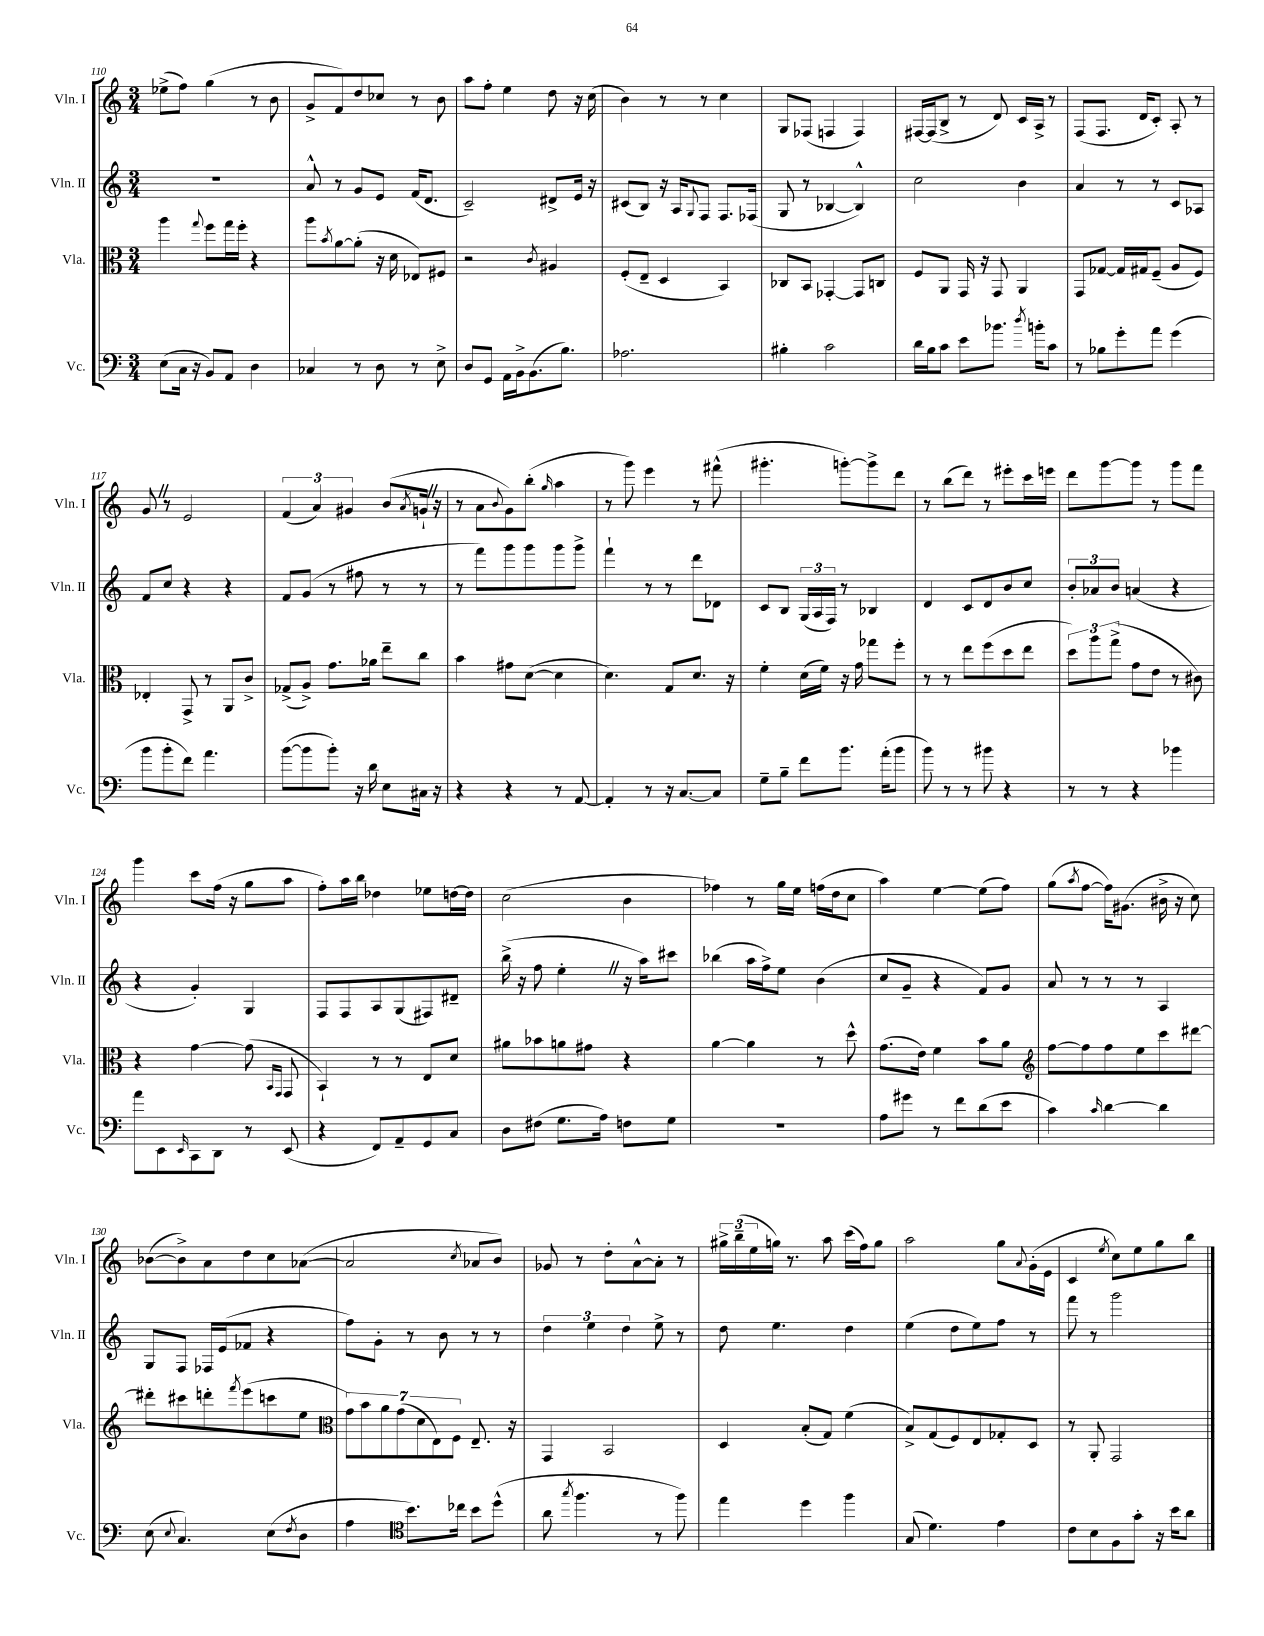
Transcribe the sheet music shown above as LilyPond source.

<<
\new StaffGroup <<
\new Staff = "s0" \with { instrumentName = "Vln. I" shortInstrumentName = "Vln. I" } {
    \clef treble \key c \major \numericTimeSignature \time 3/4
    ees''8->( f''8) g''4( r8 b'8 |
    g'8-> f'8) d''8 ces''8 r8 b'8 |
    a''8 f''8-. e''4 d''8 r16 c''16( |
    b'4) r8 r8 c''4 |
    g8 fes8( f4 f4) |
    fis16~ fis16( b8-> r8 d'8) c'16 a16-> r8 |
    f8( f8. d'16 c'8-.) a8-. r8 |
    g'8 \once \override BreathingSign.text = \markup { \musicglyph "scripts.caesura.straight" } \breathe r8 e'2 |
    \tuplet 3/2 { f'4( a'4) gis'4 } b'8( \acciaccatura { a'8 } g'16-! \once \override BreathingSign.text = \markup { \musicglyph "scripts.caesura.straight" } \breathe r16 |
    r8 a'8 \appoggiatura { b'8 } g'8) b''8-.( \grace { g''16 } a''4 |
    r8 g'''8) e'''4 r8 fis'''8-^( |
    gis'''4.-. g'''8~-.) g'''8-> d'''8 |
    r8 b''8( d'''8) r8 eis'''8-. c'''16 e'''16 |
    d'''8 g'''8~ g'''8 r8 g'''8 f'''8 |
    g'''4 c'''8 f''16( r16 g''8 a''8 |
    f''8-.) a''16 b''16 des''4 ees''8 d''16~ d''16 |
    c''2( b'4 |
    fes''4) r8 g''16 e''16 f''16( d''16 c''8 |
    a''4) e''4~ e''8( f''8) |
    g''8( \acciaccatura { a''8 } f''8~ f''16) gis'8.( bis'16-> r16 c''8) |
    bes'8~( bes'8->) a'8 d''8 c''8 aes'8~( |
    aes'2 \acciaccatura { c''8 } aes'8 b'8) |
    ges'8 r8 d''8-. a'8~-^ a'8-. r8 |
    \tuplet 3/2 { gis''16-> b''16--( e''16 } g''16) r8. a''8 c'''16( f''16) g''8 |
    a''2 g''8 \appoggiatura { a'8 } g'16-.( e'16 |
    c'4 \acciaccatura { e''8 } c''8) e''8 g''8 b''8 \bar "|." |
}
\new Staff = "s1" \with { instrumentName = "Vln. II" shortInstrumentName = "Vln. II" } {
    \clef treble \key c \major \numericTimeSignature \time 3/4
    R2. |
    a'8-^ r8 g'8 e'8 f'16( d'8. |
    c'2--) dis'8-> e'16 r16 |
    cis'8( b8) r16 a16 \appoggiatura { g8 } f8 f8. fes16( |
    g8 r8 bes4~ bes4-^) |
    c''2 b'4 |
    a'4 r8 r8 c'8 aes8 |
    f'8 c''8 r4 r4 |
    f'8 g'8( r8 fis''8 r8 r8 |
    r8 f'''8) g'''8 g'''8 g'''8 g'''8-> |
    f'''4-! r8 r8 d'''8 des'8 |
    c'8 b8 \tuplet 3/2 { g16( a16 f16) } r8 bes4 |
    d'4 c'8 d'8 b'8 c''8 |
    \tuplet 3/2 { b'8-. aes'8 b'8 } a'4( r4 |
    r4 g'4-.) g4 |
    f8 f8 a8 g8( fis8) dis'8-- |
    b''16->( r16 f''8 e''4-. \once \override BreathingSign.text = \markup { \musicglyph "scripts.caesura.straight" } \breathe r16 a''16) cis'''8 |
    bes''4( a''16 f''16->) e''8 b'4( |
    c''8 g'8-- r4 f'8) g'8 |
    a'8 r8 r8 r8 a4 |
    g8 f8 fes16 e'16( fes'8 r4 |
    f''8) g'8-. r8 b'8 r8 r8 |
    \tuplet 3/2 { d''4 e''4 d''4 } e''8-> r8 |
    d''8 e''4. d''4 |
    e''4( d''8 e''8) f''8 r8 |
    f'''8 r8 g'''2 \bar "|." |
}
\new Staff = "s2" \with { instrumentName = "Vla." shortInstrumentName = "Vla." } {
    \clef alto \key c \major \numericTimeSignature \time 3/4
    a''4 \appoggiatura { g''8 } f''8 g''16 f''16-. r4 |
    a''8 \acciaccatura { b'8 } a'8~ a'8-.( r16 d'16 ees8) fis8 |
    r2 \acciaccatura { c'8 } ais4 |
    f8-.( e8-- d4 b,4) |
    ces8 b,8 ges,4~-. ges,8 c8 |
    f8 a,8 g,16 r16 g,8 a,4 |
    g,8 ges8~ ges16 gis16 f8--( a8 f8) |
    ees4-. g,8-> r8 a,8 c'8-> |
    ges8->( a8->) g'8. aes'16 e''8-- c''8 |
    b'4 gis'8 d'8~( d'4 |
    d'4.) g8 d'8. r16 |
    f'4-. d'16( f'16) r16 g'16 ges''8 f''8-. |
    r8 r8 e''8 f''8( d''8 e''8 |
    \tuplet 3/2 { d''8) a''8 g''8->( } g'8 e'8 r8 cis'8) |
    r4 g'4~ g'8( \grace { b,16 g,16 } g,8 |
    b,4-!) r8 r8 e8 d'8 |
    ais'8 bes'8 a'8 gis'8 r4 |
    a'4~ a'4 r8 d''8-^ |
    g'8.( e'16) f'4 b'8 a'8 |
    \clef treble f''8~ f''8 f''8 e''8 c'''8 dis'''8~ |
    dis'''8-. cis'''8 d'''8-. \acciaccatura { f'''8 } e'''8( c'''8 e''8 |
    \clef alto \tuplet 7/4 { g'8) b'8 a'8 g'8( d'8 e8) f8 } e8.-- r16 |
    g,4 b,2 |
    d4 b8-.( g8) f'4( |
    b8->) g8( f8) e8 ges8-. d8 |
    r8 a,8-. g,2 \bar "|." |
}
\new Staff = "s3" \with { instrumentName = "Vc." shortInstrumentName = "Vc." } {
    \clef bass \key c \major \numericTimeSignature \time 3/4
    e8( c16 r16 b,8) a,8 d4 |
    ces4 r8 d8 r8 e8-> |
    d8 g,8 a,16 b,16-> b,8.( b8.) |
    aes2. |
    bis4-. c'2 |
    d'16 b16 c'8 e'8 bes'8. \acciaccatura { d''8 } b'16-. c'8 |
    r8 bes8 g'8-. a'8 g'4( |
    b'8 b'8-. f'8) a'4. |
    b'8~( b'8 b'8-.) r16 d'16 e8 cis16 r16 |
    r4 r4 r8 a,8~ |
    a,4-. r8 r16 c8.~ c8 |
    g8-- b8-- f'8 b'8. a'16-.( b'8 |
    b'8) r8 r8 bis'8 r4 |
    r8 r8 r4 bes'4 |
    a'8 e,8 \grace { e,16 } c,8 d,8 r8 e,8( |
    r4 f,8) a,8-- g,8 c8 |
    d8 fis8( g8. a16) f8 g8 |
    R2. |
    a8 gis'8 r8 f'8 d'8( e'8 |
    c'4) \grace { c'16 } d'4~ d'4 |
    e8( \appoggiatura { e8 } c4.) e8( \acciaccatura { f8 } d8 |
    a4 \clef tenor b'8.) ces''16 b'8 d''8-^( |
    a'8 \acciaccatura { g''8 } f''4. r8 f''8) |
    e''4 d''4 f''4 |
    g8( d'4.) e'4 |
    c'8 b8 f8 g'8-. r16 b'16 a'8 \bar "|." |
}
>>
>>
\layout { \context { \Score currentBarNumber = #110 } }
